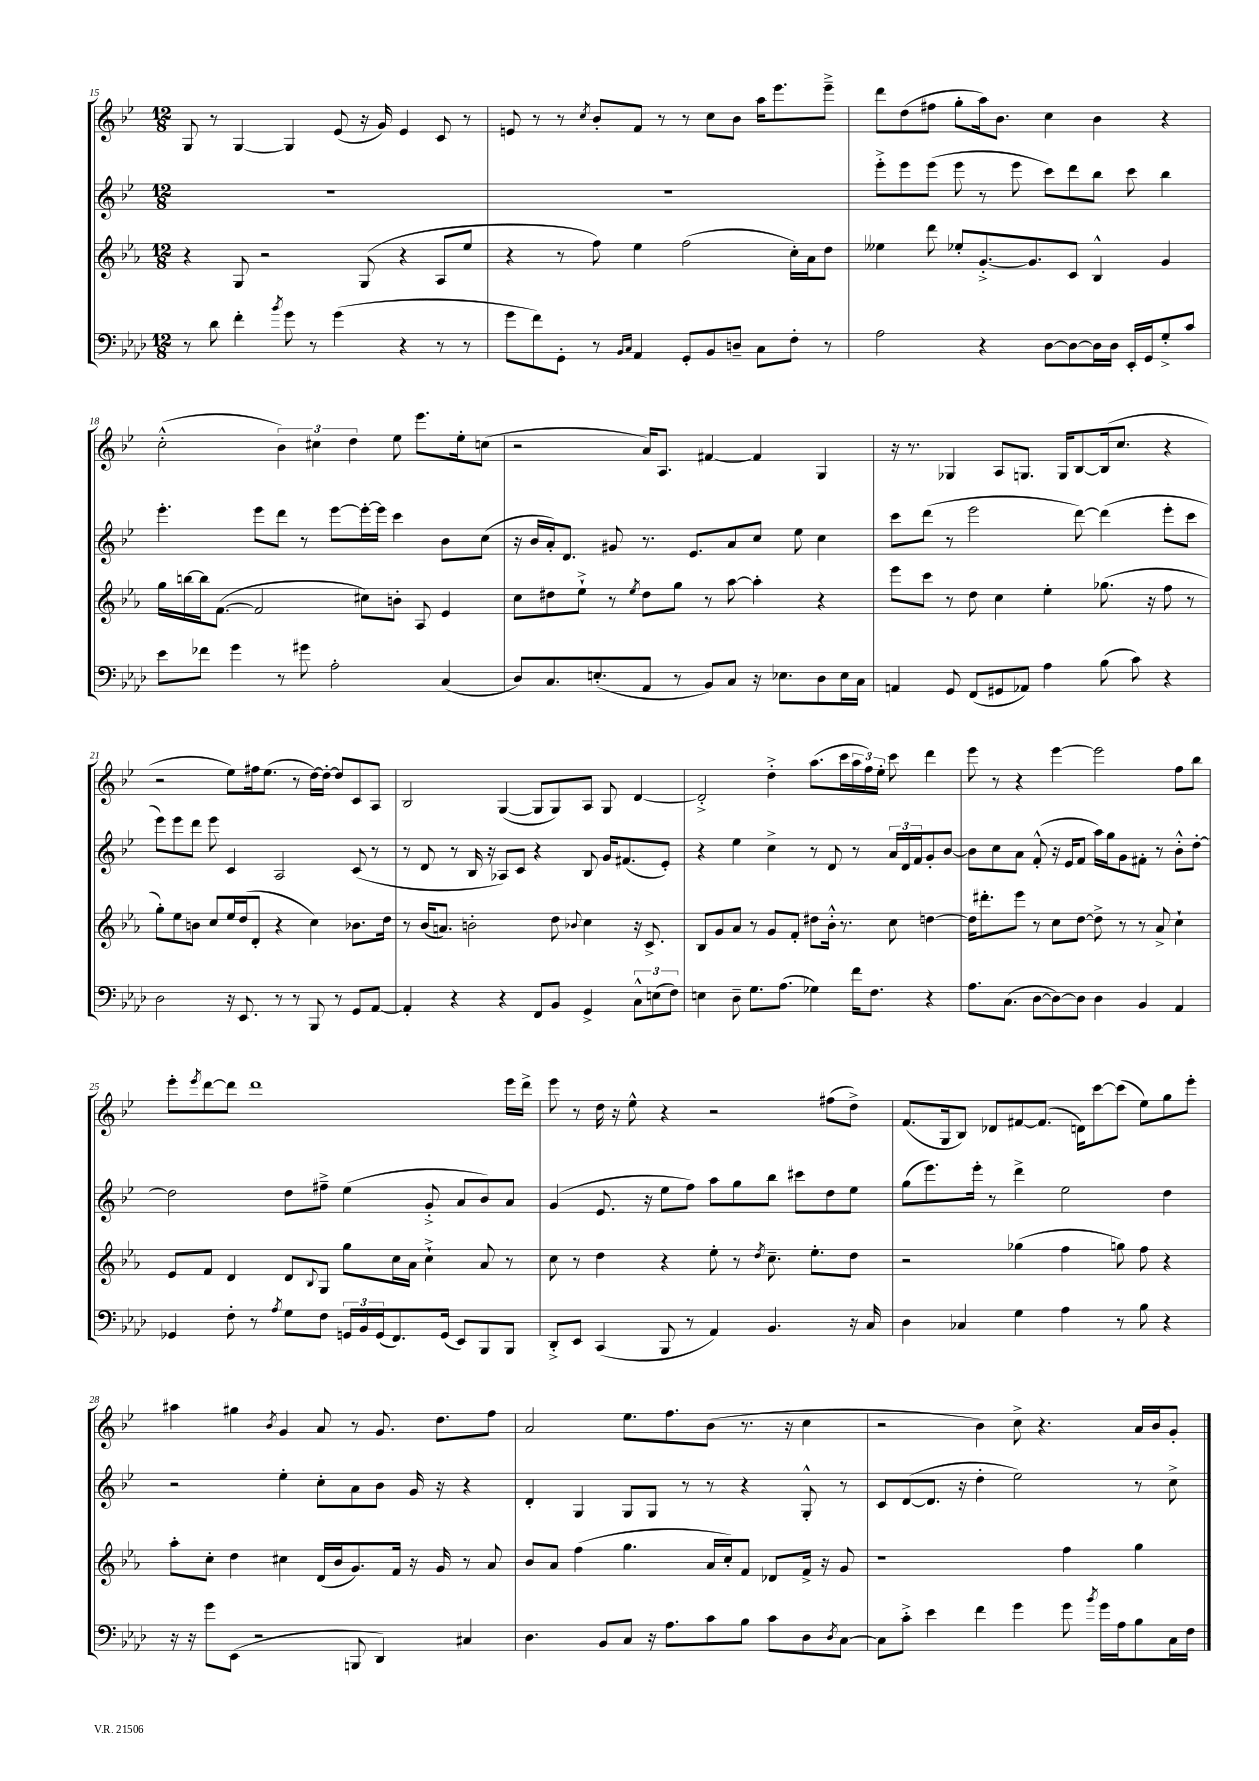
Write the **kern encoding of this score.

**kern	**kern	**kern	**kern
*staff4	*staff3	*staff2	*staff1
*clefF4	*clefG2	*clefG2	*clefG2
*k[b-e-a-d-]	*k[b-e-a-]	*k[b-e-]	*k[b-e-]
*M12/8	*M12/8	*M12/8	*M12/8
8r	4r	1.r	8G/
8d-\	.	.	8r
4f'\	8G/	.	[4G/
.	2r	.	.
8qb-/	.	.	.
8g\	.	.	4G/]
8r	.	.	.
(4g\	.	.	(8e-/
.	(8G/	.	16r
.	.	.	16g/)
4r	4r	.	4e-/
8r	8A-/L	.	8c/
8r	8ee-/J	.	8r
=	=	=	=
8g\L	4r	1.r	8e/
8f\)	.	.	8r
8GG'\J	8r	.	8r
.	.	.	8qcc/
8r	8ff\)	.	8b-'/L
16qqBB-/LL	.	.	.
16qqC/JJ	.	.	.
4AA-/	4ee-\	.	8f/J
.	.	.	8r
8GG'/L	(2ff\	.	8r
8BB-/	.	.	8cc\L
8D~/J	.	.	8b-\J
8C\L	.	.	16aa\LK
.	.	.	8.eee-\
8F'\J	16cc'\LL)	.	.
.	16a-\J	.	.
8r	8dd\J	.	8eee-~^\J
=	=	=	=
2A-\	4ee--\	8eee-'^\L	8ddd\L
.	.	8eee-\	(8dd\
.	8ddd\	(8eee-\J	8ff#\J
.	8ee-'/L	8eee-\	8gg'\L
4r	[8.g'^/	8r	16aa\k)
.	.	.	8.b-\J
.	.	8eee-\	.
.	8.g/]	.	.
[8D-\L	.	8ccc\L)	4cc\
8D-\_	8c/J	8ddd\	.
16D-\]L	4B-^^/	8bb-\J	4b-\
16D-\JJ	.	.	.
16EE-'/LL	.	8ccc\	.
16GG/J	.	.	.
8G'^/	4g/	4bb-\	4r
8c/J	.	.	.
=	=	=	=
8e-\L	16gg\LL	4.eee-'\	(2cc'^^\
.	[16bb\	.	.
8f-\J	16bb\]J	.	.
.	([8.f\J	.	.
4g\	.	.	.
.	2f/]	8eee-\L	.
8r	.	8ddd\J	6b-\)
8g#\	.	8r	.
.	.	.	6cc#\
2A-'\	.	[8eee-\L	.
.	.	.	6dd\
.	8cc#\L)	16eee-'\_L	.
.	.	16eee-\]JJ	.
.	8b'\J	4ccc\	8ee-\
.	8A-/	.	8.eee-\L
(4C/	4e-/	8b-\L	.
.	.	.	16ee-'\k
.	.	(8cc\J	(8cc\J
=	=	=	=
8D-/L)	8cc\L	16r	2r
.	.	16b-/LL	.
8.C/	8dd#\	16a'/J)	.
.	.	8.d/J	.
.	8ee-`^\J	.	.
(8.E'/	.	.	.
.	8r	8g#/	.
.	8qee-/	.	.
8AA-/J	8dd#\L	8.r	16a/LK)
.	.	.	8.A/J
8r	8gg\J	.	.
.	.	8.e-/L	.
8BB-/L)	8r	.	[4f#/
8C/J	[8aa-\	8a/	.
16r	4aa-'\]	8cc/J	4f#/]
8.E-\L	.	.	.
.	.	8ee-\	.
8D-\	4r	4cc\	4G/
16E-\L	.	.	.
16C\JJ	.	.	.
=	=	=	=
4AA/	8eee-\L	8ccc\L	16r
.	.	.	8.r
.	8ccc\J	(8ddd\J	.
8GG/	8r	8r	4G-/
(8FF/L	8dd\	2eee-\	.
8GG#/	4cc\	.	8A/L
8AA-/J)	.	.	8.G/J
4A-\	4ee-'\	.	.
.	.	.	16G/LK
.	.	[8ddd\)	[8B-/
(8B-\	(8.gg-\	(4ddd\]	(16B-/]k
.	.	.	8.cc/J
8c\)	.	.	.
.	16r	.	.
4r	8ff\	8eee-'\L	4r
.	8r	8ccc\J	.
=	=	=	=
2D-\	8gg'\L)	8eee-\L)	2r
.	8ee-\	8eee-\	.
.	8b\J	8ddd\J	.
.	8cc/L	8eee-\	.
16r	16ee-/L	4c/	8ee-\L)
8.EE-/	(16dd/J	.	.
.	8d'/J	.	16ff#\k
.	.	.	(8.ee-\J
8r	4r	2A/	.
8r	.	.	8r
8BBB-/	4cc\)	.	[16dd\LL)
.	.	.	16dd'\_JJ
8r	.	.	8dd/]L
8GG/L	8.b-\L	(8c/	8c/
[8AA-/J	.	8r	8A/J
.	16dd\Jk	.	.
=	=	=	=
4AA-'/]	8r	8r	2B-/
.	(16b-/LK	8d/	.
.	8.a/J)	.	.
4r	.	8r	.
.	2b'\	16B-/	.
.	.	16r	.
4r	.	8A-/L)	([4G/
.	.	8c/J	.
8FF/L	.	4r	8G/]L
8BB-/J	8dd\	.	8G/)
.	8qqb-/	.	.
4GG^/	4cc\	8B-/	8A/J
.	.	16g/LK	8G/
.	.	(8.f#/	.
12C^^\L	16r	.	[4d/
.	8.c^/	.	.
(12E\	.	.	.
.	.	8e-'/J)	.
12F\J)	.	.	.
=	=	=	=
4E\	8B-/L	4r	2d'^/]
.	8g/	.	.
8D-~\	8a-/J	4ee-\	.
8.G\L	8r	.	.
.	8g/L	4cc^\	4dd'^\
(8.A-\J	.	.	.
.	8f'/J	.	.
4G-\)	8dd#\L	8r	(8.aa\L
.	16b-'^^\Jk	8d/	.
.	8.r	.	16ccc\L
16f\LK	.	8r	24aa\
.	.	.	24ff\)
8.F\J	.	.	.
.	.	.	24ee-'\JJ
.	8cc\	24a/LL	8ccc\
.	.	24d/	.
.	.	24f/J	.
4r	[4dd\	8g'/	4ddd\
.	.	[8b-/J	.
=	=	=	=
8.A-\L	16dd\]LK	8b-\]L	8eee-\
.	8.ddd#'\	.	.
.	.	8cc\	8r
(8.C\J	.	.	.
.	8eee-\J	8a\J	4r
[8D-\L	8r	(8f'^^/	.
8D-\_)	8cc\L	16r	[4eee-\
.	.	16e-/LK	.
8D-\]J	[8dd\J	8f/J	.
4D-\	8dd^\]	16aa\LL)	2eee-\]
.	.	16gg\J	.
.	8r	8g\	.
4BB-/	8r	8f#'\J	.
.	8a-^/	8r	.
4AA-/	4cc`\	8b-'^^\L	8ff\L
.	.	[8dd'\J	8bb-\J
=	=	=	=
4GG-/	8e-/L	2dd\]	8eee-'\L
.	.	.	8qeee-/
.	8f/J	.	[8ddd\
8F'\	4d/	.	8ddd\]J
8r	.	.	1ddd
8qA-/	.	.	.
8G\L	8d/L	8dd\L	.
.	8qqB-/	.	.
8F\J	8G/J	8ff#~^\J	.
24GG/LL	8gg\L	(4ee-\	.
24BB-/	.	.	.
(24GG/J	.	.	.
8.FF/)	16cc\L	.	.
.	16a-\JJ	.	.
.	4cc`^\	8g'^/	.
(16GG/Jk	.	.	.
8EE-/L)	.	8a/L	.
8BBB-/	8a-/	8b-/)	.
8BBB-/J	8r	8a/J	16eee-\LL
.	.	.	16ddd^\JJ
=	=	=	=
8DD-'^/L	8cc\	(4g/	8eee-\
8EE-/J	8r	.	8r
(4CC/	4dd\	8.e-/	16dd\
.	.	.	16r
.	.	.	8ee-^^\
.	.	16r	.
8BBB-/	4r	8ee-\L	4r
8r	.	8ff\J)	.
4AA-/)	8ee-'\	8aa\L	2r
.	8r	8gg\	.
.	8qdd/	.	.
4.BB-/	8.cc~\	8bb-\J	.
.	.	8ccc#\L	.
.	8.ee-'\L	.	.
.	.	8dd\	(8ff#\L
16r	8dd\J	8ee-\J	8dd^\J)
16C/	.	.	.
=	=	=	=
4D-\	2r	(8gg\L	(8.f/L
.	.	8.eee-\)	.
.	.	.	16G/k
4C-/	.	.	8B-/J)
.	.	16eee-'\Jk	.
.	.	8r	8d-/L
4G\	(4gg-\	4ddd^\	[8f#/
.	.	.	(8.f#/]J
4A-\	4ff\	2ee-\	.
.	.	.	16d\LK)
.	.	.	[8ccc\
8r	8gg\)	.	(8ccc\]J
8B-\	8ff\	.	8ee-\L)
4r	4r	4dd\	8gg\
.	.	.	8eee-'\J
=	=	=	=
16r	8aa-'\L	2r	4aa#\
16r	.	.	.
8g\L	8cc'\J	.	.
(8EE-\J	4dd\	.	4gg#\
2r	.	.	.
.	.	.	8qb-/
.	4cc#\	4ee-'\	4g/
.	(16d/LL	8cc'\L	8a/
.	16b-/J	.	.
8BBB/	8.g/)	8a\	8r
4DD-/)	.	8b-\J	8.g/
.	16f/Jk	.	.
.	16r	16g/	.
.	16g/	16r	8.dd\L
4C#/	8r	4r	.
.	8a-/	.	8ff\J
=	=	=	=
4.D-\	8b-/L	4d'/	2a/
.	8a-/J	.	.
.	(4ff\	4G/	.
8BB-/L	.	.	.
8C/J	4.gg\	8G/L	8.ee-\L
16r	.	8G/J	.
8.A-\L	.	.	8.ff\
.	.	8r	.
8c\	16a-/LL	8r	(8b-\J
.	16cc'/J)	.	.
8B-\J	8f/J	4r	8.r
8c\L	8d-/L	.	.
.	.	.	16r
8D-\	16f^/Jk	8G'^^/	4cc\
.	16r	.	.
8qD-/	.	.	.
[8C\J	8g/	8r	.
=	=	=	=
8C\]L	1r	8c/L	2r
8c'^\J	.	([8d/	.
4e-\	.	8.d/]J	.
.	.	16r	.
4f\	.	4dd'\	4b-\)
4g\	.	2ee-\)	8cc^\
.	.	.	4.r
8g\	4ff\	.	.
8qb-/	.	.	.
16g\LL	.	.	.
16A-\J	.	.	.
8B-\	4gg\	8r	16a/LL
.	.	.	16b-/J
16C\L	.	8cc^\	8g'/J
16F\JJ	.	.	.
==	==	==	==
*-	*-	*-	*-
